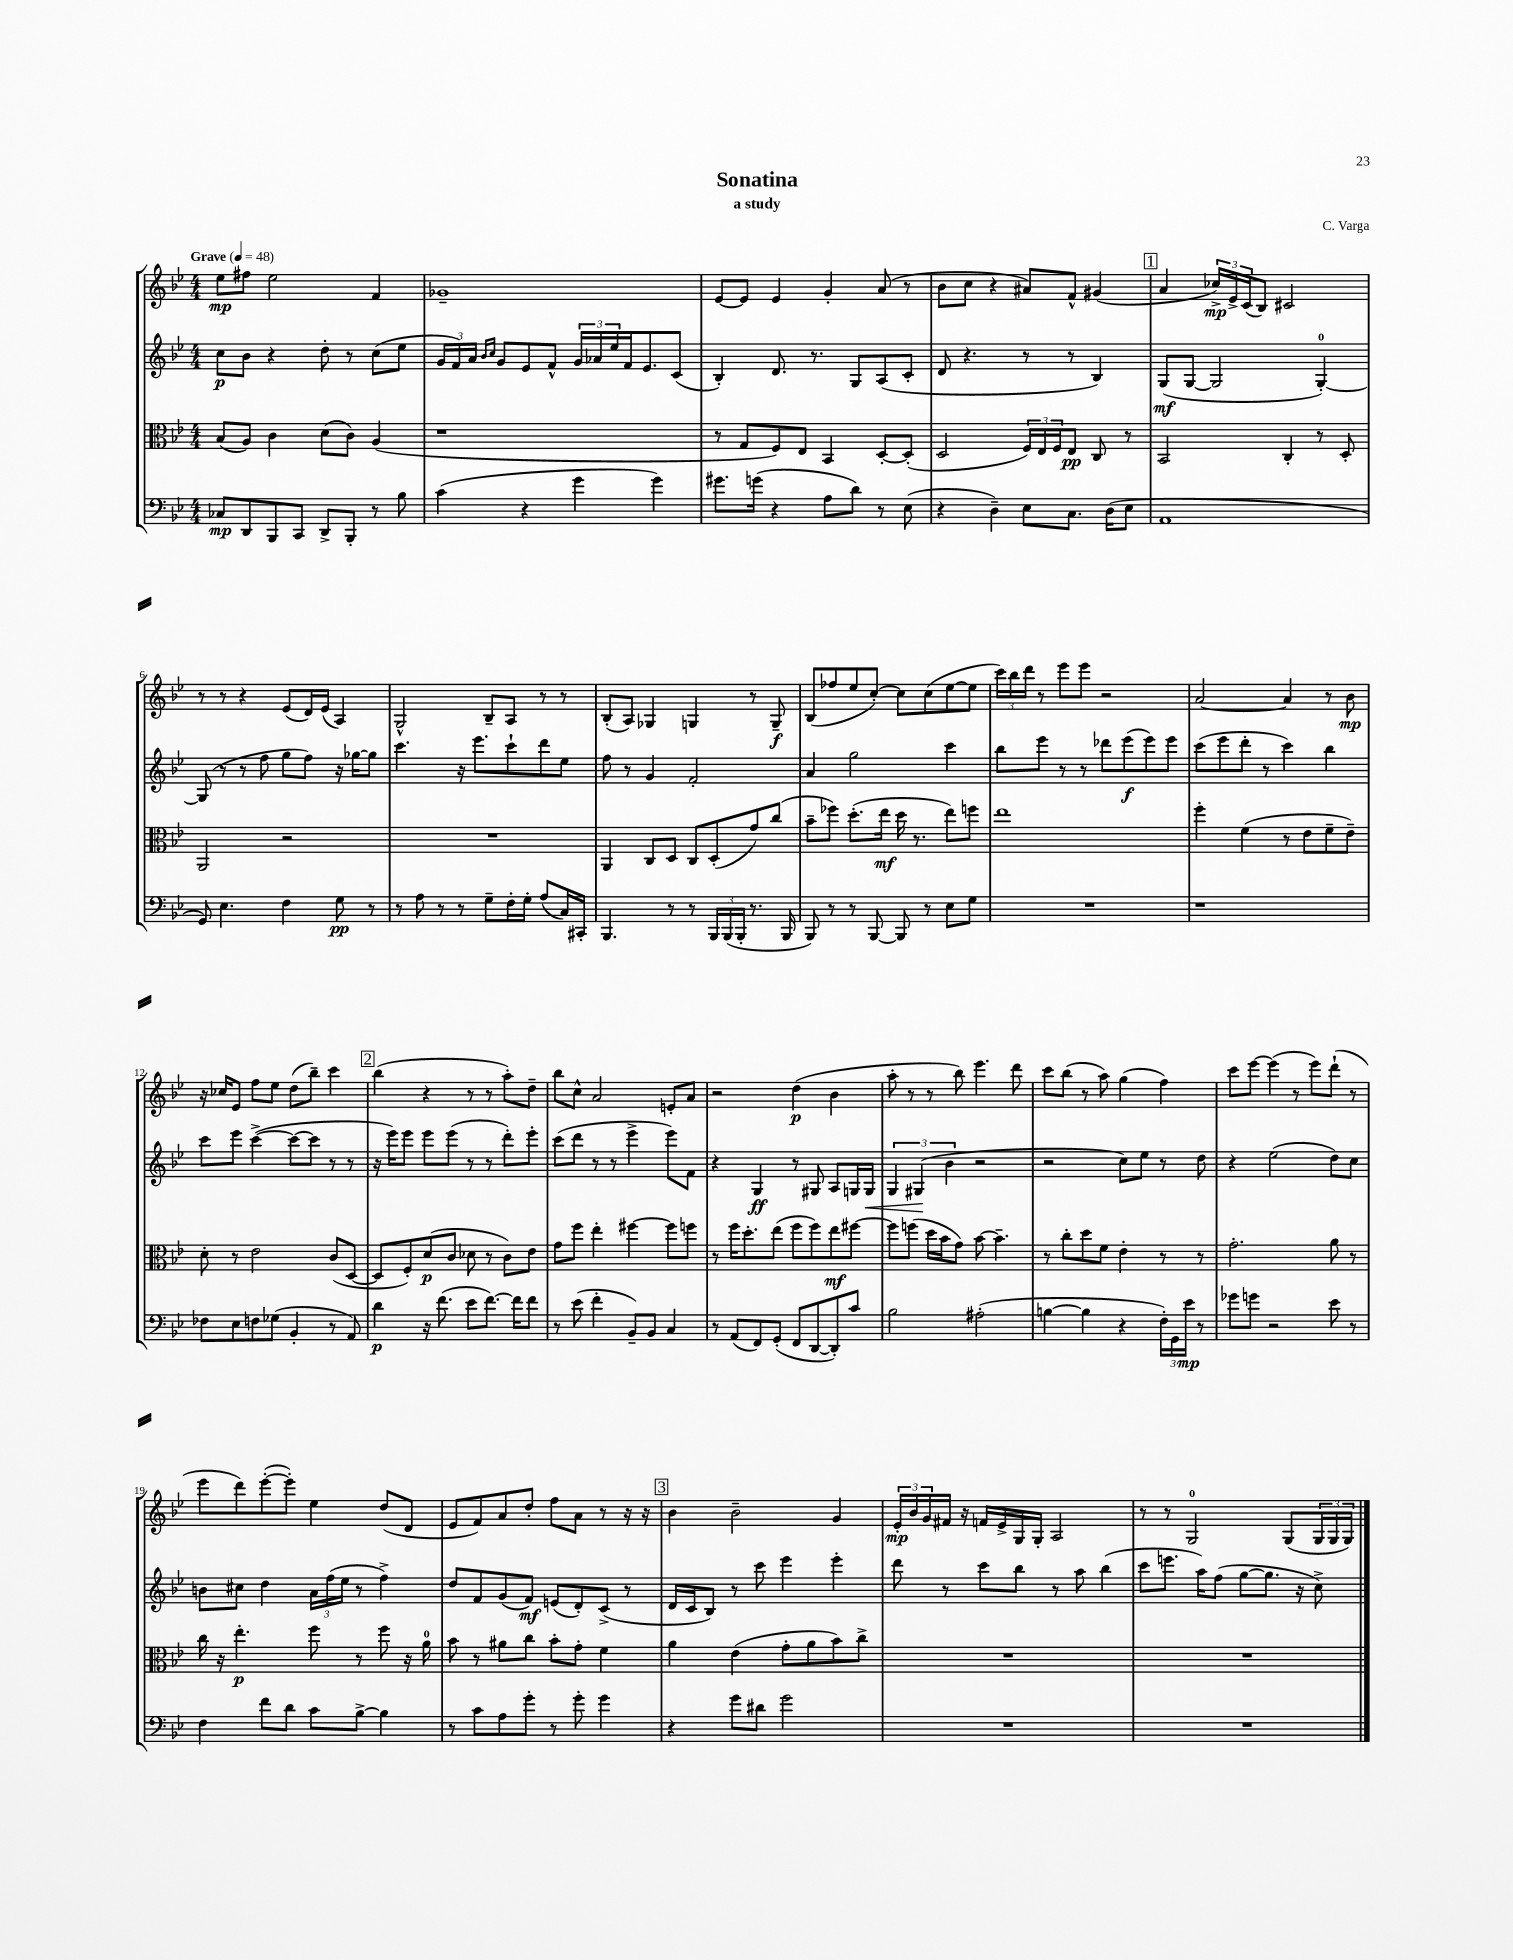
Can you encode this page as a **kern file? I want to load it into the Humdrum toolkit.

**kern	**kern	**kern	**kern
*staff4	*staff3	*staff2	*staff1
*clefF4	*clefC3	*clefG2	*clefG2
*k[b-e-]	*k[b-e-]	*k[b-e-]	*k[b-e-]
*M4/4	*M4/4	*M4/4	*M4/4
*MM48	*MM48	*MM48	*MM48
8C-/L	(8B-/L	8cc\L	8ee-\L
8DD/	8A/J)	8b-\J	8ff#\J
8BBB-/	4c\	4r	2ee-\
8CC/J	.	.	.
8DD^/L	(8d\L	8dd'\	.
8BBB-'/J	8c\J)	8r	.
8r	(4A/	(8cc\L	4f/
8B-\	.	8ee-\J	.
=	=	=	=
(4c\	1r	24g/LL	1g-~
.	.	24f/)	.
.	.	24a/JJ	.
.	.	16qqb-/LL	.
.	.	16qqcc/JJ	.
.	.	8g/L	.
4r	.	8e-/	.
.	.	8f^^/J	.
4g\	.	24g/LL	.
.	.	24a-/	.
.	.	24ee-/	.
.	.	16f/J	.
.	.	8.e-/	.
4g\)	.	.	.
.	.	(8c/J	.
=	=	=	=
8.g#\L	8r	4B-'/)	[8e-/L
.	8G/L	.	8e-/]J
(16g\Jk	.	.	.
4r	8F/)	8.d/	4e-/
.	8E-/J	.	.
.	.	8.r	.
8A\L	4BB-/	.	4g'/
8d\J)	.	8G/L	.
8r	[8D'/L	(8A/	(8a/
(8E-\	(8D'/]J	8c'/J	8r
=	=	=	=
4r	2D/	8d/	8b-\L
.	.	4.r	8cc\J
4D~\)	.	.	4r
8E-\L	24F/LL)	8r	8a#/L)
.	24E-/	.	.
.	24F/J	.	.
8.C\J	8E-/J	8r	8f^^/J
.	8C/	4B-/)	(4g#/
(16D\LK	.	.	.
8E-\J	8r	.	.
=	=	=	=
1AA	2BB-/	(8G/L	4a/
.	.	[8G/J	.
.	.	2G/]	24cc-^/LL)
.	.	.	24e-^/
.	.	.	(24c/J
.	.	.	8B-/J)
.	4C'/	.	2c#/
.	8r	[4G'/)	.
.	8D'/	.	.
=	=	=	=
8GG/)	2AA/	(8G/]	8r
4.E-\	.	8r	8r
.	.	8r	4r
.	.	8ff\	.
4F\	2r	8gg\L	(8e-/L
.	.	8ff\J)	16d/L)
.	.	.	(16e-/JJ
8G\	.	16r	4A/)
.	.	[16gg-\LK	.
8r	.	8gg-\]J	.
=	=	=	=
8r	1r	4.ccc\	2G^^/
8A\	.	.	.
8r	.	.	.
8r	.	16r	.
.	.	8.eee-\L	.
8G~\L	.	.	8B-~/L
16F'\L	.	8ccc`\	8A/J
16G'\JJ	.	.	.
(8A/L	.	8ddd\	8r
16C/L)	.	8ee-\J	8r
16CC#'/JJ	.	.	.
=	=	=	=
4.BBB-/	4AA/	8ff\	(8B-'/L
.	.	8r	8A/J)
.	8C/L	4g/	4G-/
8r	8D/J	.	.
8r	8C/L	2f'/	4G/
24BBB-/LL	(8D'/	.	.
(24BBB-/	.	.	.
24BBB-'/JJ	.	.	.
8.r	8g/)	.	8r
.	(8cc/J	.	8G~/
16BBB-/	.	.	.
=	=	=	=
8BBB-/)	8b-~\L	4a/	(8B-/L
8r	8ff-\J)	.	8ff-/
8r	(8.dd'\L	2gg\	8ee-/
[8BBB-/	.	.	[8cc'/J)
.	16ee-\Jk	.	.
8BBB-/]	16dd\	.	8cc\]L
.	8.r	.	.
8r	.	.	(8cc\
8E-\L	8ee-\L)	4ccc\	[8ee-\
8G\J	8ff\J	.	8ee-\]J
=	=	=	=
1r	1ee-	8bb-\L	24ccc\LL)
.	.	.	24bb-\
.	.	.	24ddd\JJ
.	.	8eee-\J	8r
.	.	8r	8eee-\L
.	.	8r	8eee-\J
.	.	8ddd-\L	2r
.	.	(8eee-\	.
.	.	8eee-\)	.
.	.	8eee-\J	.
=	=	=	=
1r	4ff'\	(8ccc\L	[2a/
.	.	8eee-\	.
.	(4f\	8ddd'\J	.
.	.	8r	.
.	8r	4ccc\)	4a/]
.	8e-\L	.	.
.	8f~\	4bb-\	8r
.	8e-~\J)	.	8b-\
=	=	=	=
8F-\L	8d'\	8ccc\L	16r
.	.	.	16cc-/LK
8E-\	8r	8eee-\J	8e-/J
8F\	2e-\	([4ccc^\	8ff\L
(8G-\J	.	.	8ee-\J
4BB-'/	.	8ccc\_L	(8dd\L
.	.	8ccc\]J	8bb-~\J)
8r	(8c/L	8r	4ccc\
8AA/)	[8D/J	8r	.
=	=	=	=
4d\	8D/]L	16r	(4bb-\
.	.	16eee-\LK)	.
.	8F'/)	8eee-\J	.
16r	(8d/	8eee-\L	4r
(8.f\	.	.	.
.	8c/J	(8eee-\J	.
8e-\L	8d-\	8r	8r
[8.f\J)	8r	8r	8r
.	8c\L)	8ddd'\L)	8aa'\L)
16f\]LK	.	.	.
8f\J	8e-\J	8eee-'\J	8dd~\J
=	=	=	=
8r	8g\L	(8ccc\L	8bb-\L
(8e-\	8ff\J	8ddd\J	8cc^^\J
4f'\	4ee-'\	8r	2a/
.	.	8r	.
8BB-~/L)	[4ff#\	4eee-^\	.
8BB-/J	.	.	.
4C/	8ff#\]L	8eee-\L)	8e'/L
.	8ff\J	8f\J	8a/J
=	=	=	=
8r	8r	4r	2r
(8AA/L	16ff\LK	.	.
.	8.dd'\	.	.
8FF/)	.	4G/	.
(8GG'/J	(8ee-\J	.	.
8FF/L	8ff\L	8r	(4dd\
[8DD/	8ff\)	8G#/	.
8DD'/])	8ee-\	8A/L	4b-\
8c/J	[8ff#\J	16G/L	.
.	.	16G/JJ	.
=	=	=	=
2B-\	8ff#\]L	6G/	8aa'\
.	(8ff\J	.	8r
.	.	(6G#/	.
.	16dd\LL	.	8r
.	16b-\J	.	.
.	.	6b-\	.
.	8g\J)	.	8bb-\)
(2A#'\	[8b-\	2r	4.eee-\
.	4.b-~\]	.	.
.	.	.	8ddd\
=	=	=	=
[4B\	8r	2r	8ccc\L
.	8cc'\L	.	(8bb-\J
4B\]	8dd\	.	8r
.	8f\J	.	8aa\)
4r	4e-'\	8cc\L)	(4gg\
.	.	8ee-\J	.
24F'\LL)	8r	8r	4ff\)
24GG\	.	.	.
24e-\JJ	.	.	.
8r	8r	8dd\	.
=	=	=	=
8g-\L	2.g'\	4r	8ccc\L
8g\J	.	.	[8eee-\J
2r	.	(2ee-\	(4eee-\]
.	.	.	8r
.	.	.	8eee-\L)
8e-\	8a\	8dd\L)	(8ddd`\J
8r	8r	8cc\J	8r
=	=	=	=
4F\	16cc\	8b\L	8eee-\L
.	16r	.	.
.	4.ee-'\	8cc#\J	8ddd\)
8f\L	.	4dd\	([8eee-'\
8d\J	.	.	8eee-'\]J)
8c\L	8ff\	24a\LL	4ee-\
.	.	(24ff\	.
.	.	24ee-\JJ	.
[8B-^\J	8r	8r	.
4B-\]	8ff\	4ff^\)	(8dd/L
.	16r	.	8d/J
.	16a\	.	.
=	=	=	=
8r	8b-\	8dd/L	8e-/L
8c\L	8r	8f/	8f/)
8A\	8a#\L	(8g/	8a/
8g'\J	8cc\J	8f/J)	8dd'/J
8r	8b-'\L	(8e/L	8ff\L
8g'\	8g'\J	8d'/)	8a\J
4g\	4f\	(8c^/J	8r
.	.	8r	16r
.	.	.	16r
=	=	=	=
4r	4a\	16d/LL	4b-\
.	.	16c/J	.
.	.	8B-/J)	.
8g\L	(4e-\	8r	2b-~\
8d#\J	.	8ccc\	.
2g\	8g'\L	4eee-\	.
.	8a\	.	.
.	8b-\)	4eee-'\	4g/
.	8cc^\J	.	.
=	=	=	=
1r	1r	8ddd\	24e-'/LL
.	.	.	24b-/
.	.	.	24g/
.	.	8r	16f#/JJ
.	.	.	16r
.	.	8ccc\L	16f/LL
.	.	.	16e-^/
.	.	8bb-\J	16G/
.	.	.	16G'/JJ
.	.	8r	2A/
.	.	8aa\	.
.	.	(4bb-\	.
=	=	=	=
1r	1r	8ccc\L	8r
.	.	8.eee\J	8r
.	.	.	2G/
.	.	16aa\LK)	.
.	.	(8ff\J	.
.	.	[8gg\L	.
.	.	8.gg\]J	.
.	.	.	(8G/L
.	.	16r	.
.	.	8cc^\)	24G/L
.	.	.	24G/
.	.	.	24G/JJ)
==	==	==	==
*-	*-	*-	*-
